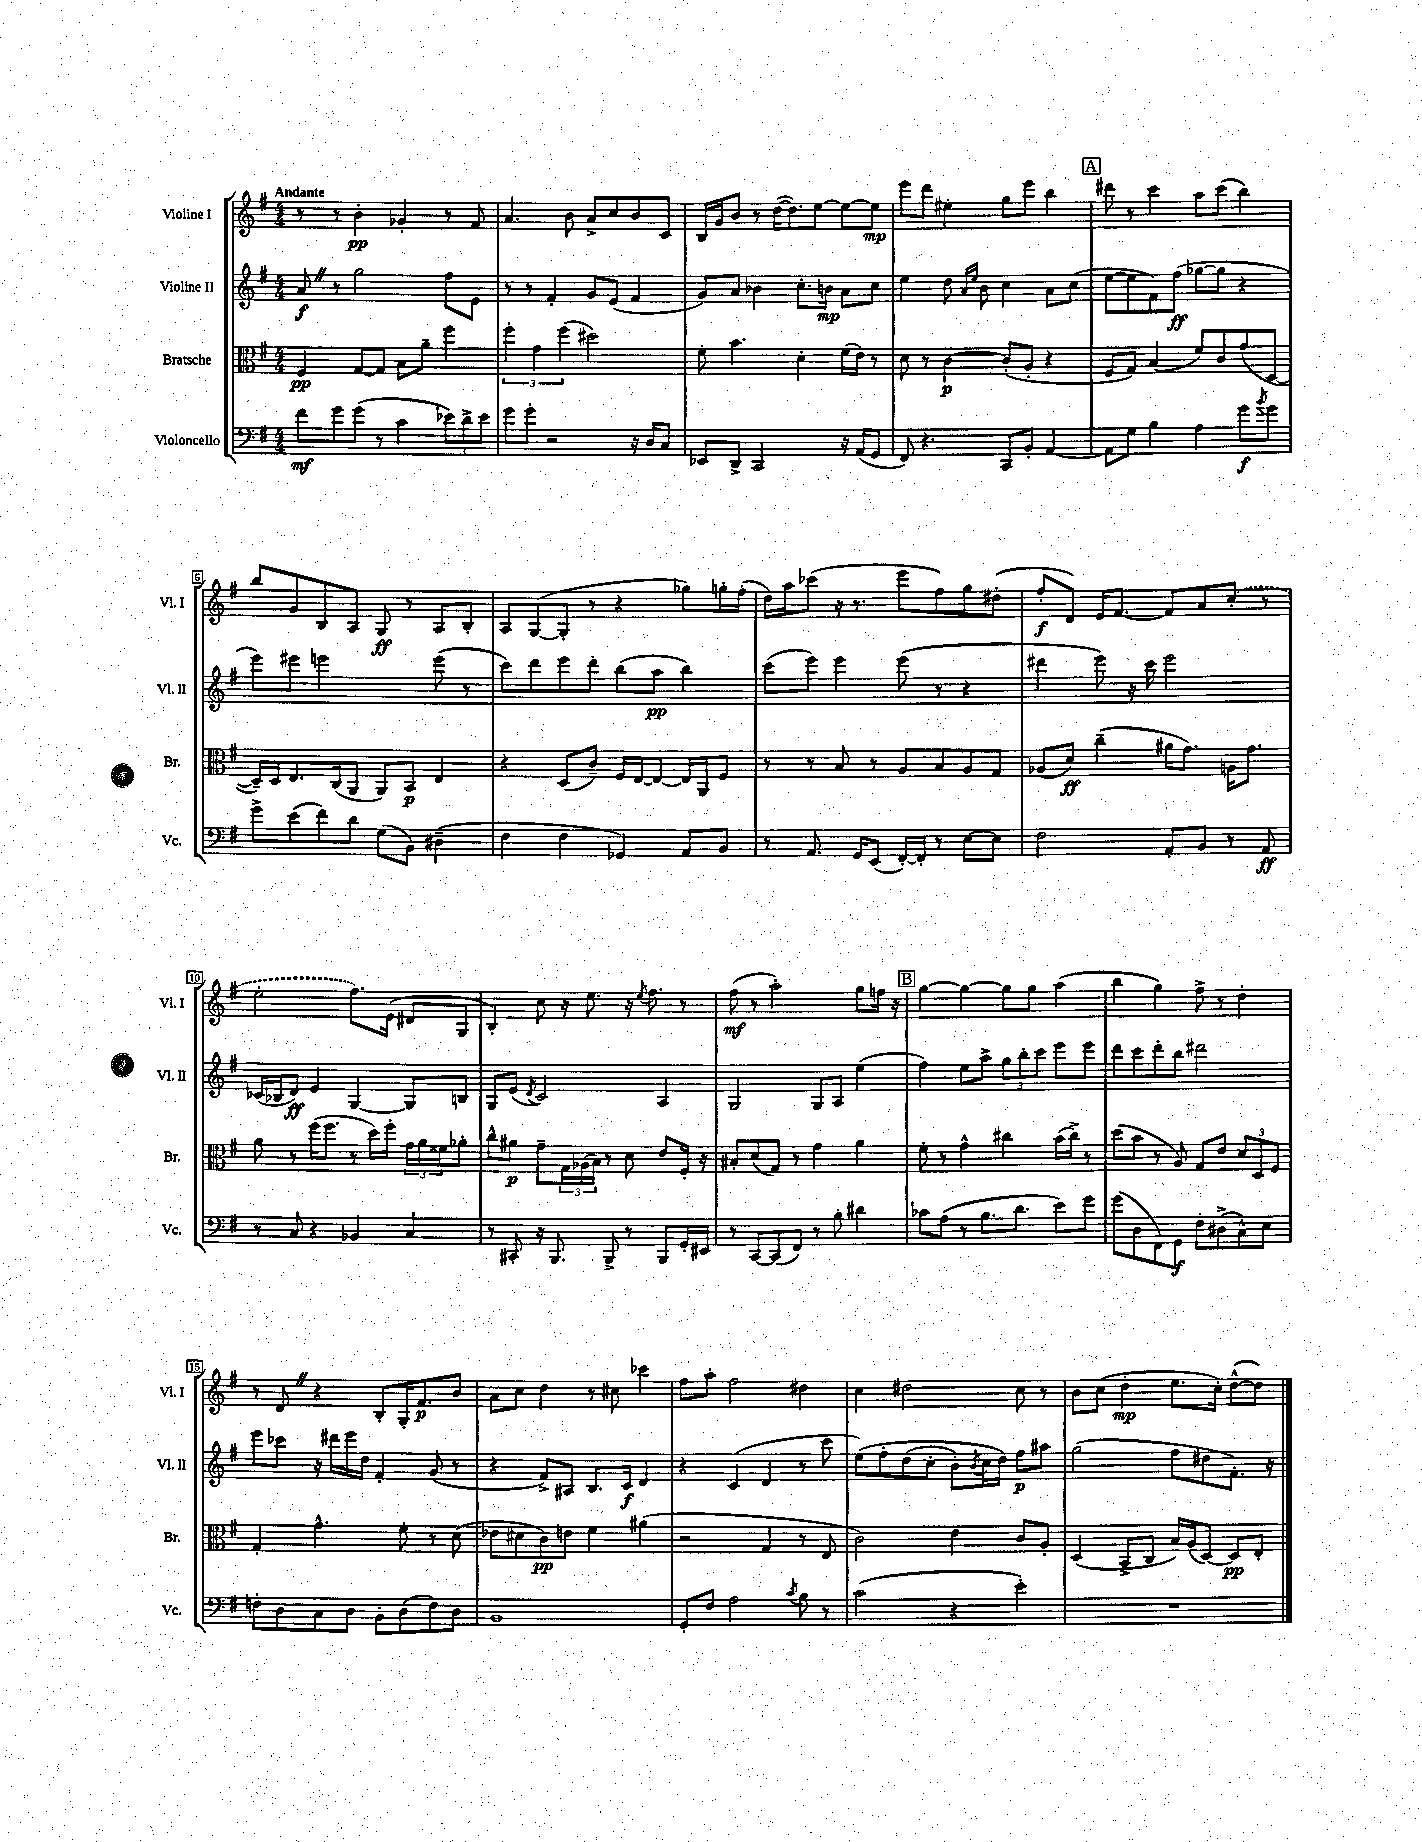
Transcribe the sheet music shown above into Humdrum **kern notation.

**kern	**kern	**kern	**kern
*staff4	*staff3	*staff2	*staff1
*clefF4	*clefC3	*clefG2	*clefG2
*k[f#]	*k[f#]	*k[f#]	*k[f#]
*M4/4	*M4/4	*M4/4	*M4/4
8f#	4F#	8a	8r
8g	.	8r	8r
(8g	[8G	2gg	4b'
8r	8G]	.	.
4c	8B	.	4g-'
.	8a~	.	.
12e-)	4ff#	8ff#	8r
12d^	.	.	.
.	.	8e	8f#
12e-	.	.	.
=	=	=	=
8g	6ff#'	8r	4.a
8g'	.	8r	.
.	6g	.	.
2r	.	4f#'	.
.	(6ff#	.	.
.	.	.	8b
.	2dd#)	8g	8a^
.	.	(8e	8cc
16r	.	4f#	8b
16D	.	.	.
8C	.	.	8c
=	=	=	=
8EE-	8f#'	8g)	16B
.	.	.	16g
8DD^	4.b	8a	8b
2CC	.	4b-	8r
.	.	.	([16dd
.	.	.	8.dd])
.	4d'	8.cc'	.
.	.	.	[8ee
.	.	16b	.
16r	(16f#	8a	8ee_
(16AA	16e)	.	.
8GG	8r	8cc	8ee]
=	=	=	=
8FF#)	8d	4ee	8eee
4.r	8r	.	8ddd
.	[4c	8dd	4ee#'
.	.	16qqa	.
.	.	16qqee	.
.	.	8b	.
8CC	(8c']	4cc	8gg
8BB'	8A'	.	8eee
[4AA	4r	8a	4bb
.	.	(8cc	.
=	=	=	=
8AA]	8F#	[8ee	8ddd#
8G	8G)	8ee]	8r
4B	(4B	8f#)	4ccc
.	.	(8ff#	.
4A	8f#)	[8gg-	8aa
.	8c	8gg-]	(8ccc
8g	(8g	4r	4bb)
8qb	.	.	.
8g	[8D	.	.
=	=	=	=
8g^	16D~])	8eee)	8bb
.	16D	.	.
(8e	8.E	8eee#	8g
8f#)	.	2eee	8B
.	(16C	.	.
8d	8AA	.	8A
(8G	8AA)	.	8G
8BB)	8BB	.	8r
(4D#~	4E	(8eee	8A
.	.	8r	8B'
=	=	=	=
4F#	4r	8ccc)	8A
.	.	8ddd	([8G
4F#	(8D	8eee	8G']
.	8c~)	8ddd'	8r
4GG-)	16F#	(8bb	4r
.	[16E	.	.
.	8E_	8aa	.
8AA	16E]	4bb)	8gg-)
.	16AA	.	.
8BB	8F#	.	16gg'
.	.	.	(16ff#'
=	=	=	=
8r	8r	(8ccc	16dd)
.	.	.	16aa
8.AA	8r	8eee)	(8ccc-
.	8B	4eee	16r
16GG	.	.	8.r
(8EE	8r	.	.
[16FF#')	8A	(8eee	8eee
16FF#']	.	.	.
8r	8B	8r	8ff#)
[8E	8A	4r	8gg
8E]	8G	.	(8dd#'
=	=	=	=
2F#	(8A-	4ddd#	8ff#'
.	8d)	.	8d)
.	(4cc~	8eee)	16e
.	.	.	[8.f#
.	.	16r	.
.	.	16ccc	.
8AA'	16a#	2eee	8f#]
.	8.g)	.	.
8BB	.	.	8a
8r	16A	.	(8cc'
.	8.g	.	.
8AA	.	.	8r
=	=	=	=
8r	8a	(16c-	2ee'
.	.	16B-	.
8C	8r	8d)	.
4r	(16ff#	4e	.
.	8.ff#	.	.
4BB-	8r	[4G	8.ff#)
.	16dd)	.	.
.	16ff#'	.	(16e
4C	24g	8G]	8d#
.	24a	.	.
.	24f##	.	.
.	8a-'	8B	8G
=	=	=	=
8r	8cc^^	8G	4B')
8CC#'	8a#	(8e	.
.	.	8qd	.
16r	8g~	2c)	8cc
8.BBB	.	.	.
.	24G	.	16r
.	(24A-	.	.
.	.	.	8.ee
.	24B)	.	.
8BBB^	8r	.	.
8r	8d	.	16r
.	.	.	8qee
.	.	.	8.ff#
8BBB	8e	4A	.
16GG'	16F#'	.	8r
16EE#	16r	.	.
=	=	=	=
8r	8B#'	2G	(8ff#
[8CC	(8d	.	8r
(8CC]	8G)	.	2aa')
8FF#)	8r	.	.
8r	4g	8G	.
8B'	.	8A	.
4d#	4a	(4ee	8gg
.	.	.	16ff
.	.	.	16r
=	=	=	=
8c-	8f#'	4ff#)	[4gg
(8A	8r	.	.
8r	4g^^	8ee	4gg_
8.B	.	8aa^	.
.	4cc#	12gg	8gg]
8.d	.	.	.
.	.	12bb'	.
.	.	.	8gg
.	.	12ccc	.
8e)	(16b	8eee	(4aa
.	16cc#^)	.	.
8g	8r	8eee	.
=	=	=	=
(8g	(8dd	8ddd	4bb
8D	8b	8ccc	.
8FF#)	8r	8ddd'	4gg)
8GG	8A)	8bb	.
8F#'	8G	2ddd#	8ff#^
(8D#^	8e	.	8r
8C^^)	12d	.	4dd'
.	12D	.	.
8E	.	.	.
.	12F#	.	.
=	=	=	=
8F'	4G'	8eee	8r
8D	.	8ccc-	8d
8C	4.g^^	16r	4r
.	.	16ddd#	.
8D	.	16eee	.
.	.	16dd	.
8BB'	.	4f#'	8B'
(8D	8f#'	.	16G'
.	.	.	8.f#
8F)	8r	(8g	.
8D	(8d	8r	8b
=	=	=	=
1BB	8e-	4r	8a
.	8d#	.	8cc
.	8c)	8f#^)	4dd
.	8e	8A#	.
.	4f#	8.B	8r
.	.	.	8cc#
.	.	16c	.
.	(4a#	4d	4ccc-
=	=	=	=
8GG'	2r	4r	8ff#
8F#	.	.	8aa'
2A	.	(4c	2ff#
.	4G	4d	.
8qc	.	.	.
8B	8r	8r	4dd#
8r	8E	8ccc	.
=	=	=	=
(2c	2c)	&(8ee)	4cc
.	.	8ff#'	.
.	.	(8dd	2dd#
.	.	8cc'	.
4r	4e	8b')	.
.	.	8qb	.
.	.	16cc	.
.	.	16dd&)	.
4e')	8c	8ff#	8cc
.	8A'	8aa#	8r
=	=	=	=
1r	(4D	(2gg	8b
.	.	.	(8cc
.	8BB^	.	4dd'
.	8C	.	.
.	16B)	8ff#	8.ee
.	(16A	.	.
.	[8D)	8dd#	.
.	.	.	16cc')
.	8D]	8.f#')	([8dd^^
.	8E'	.	8dd])
.	.	16r	.
==	==	==	==
*-	*-	*-	*-
